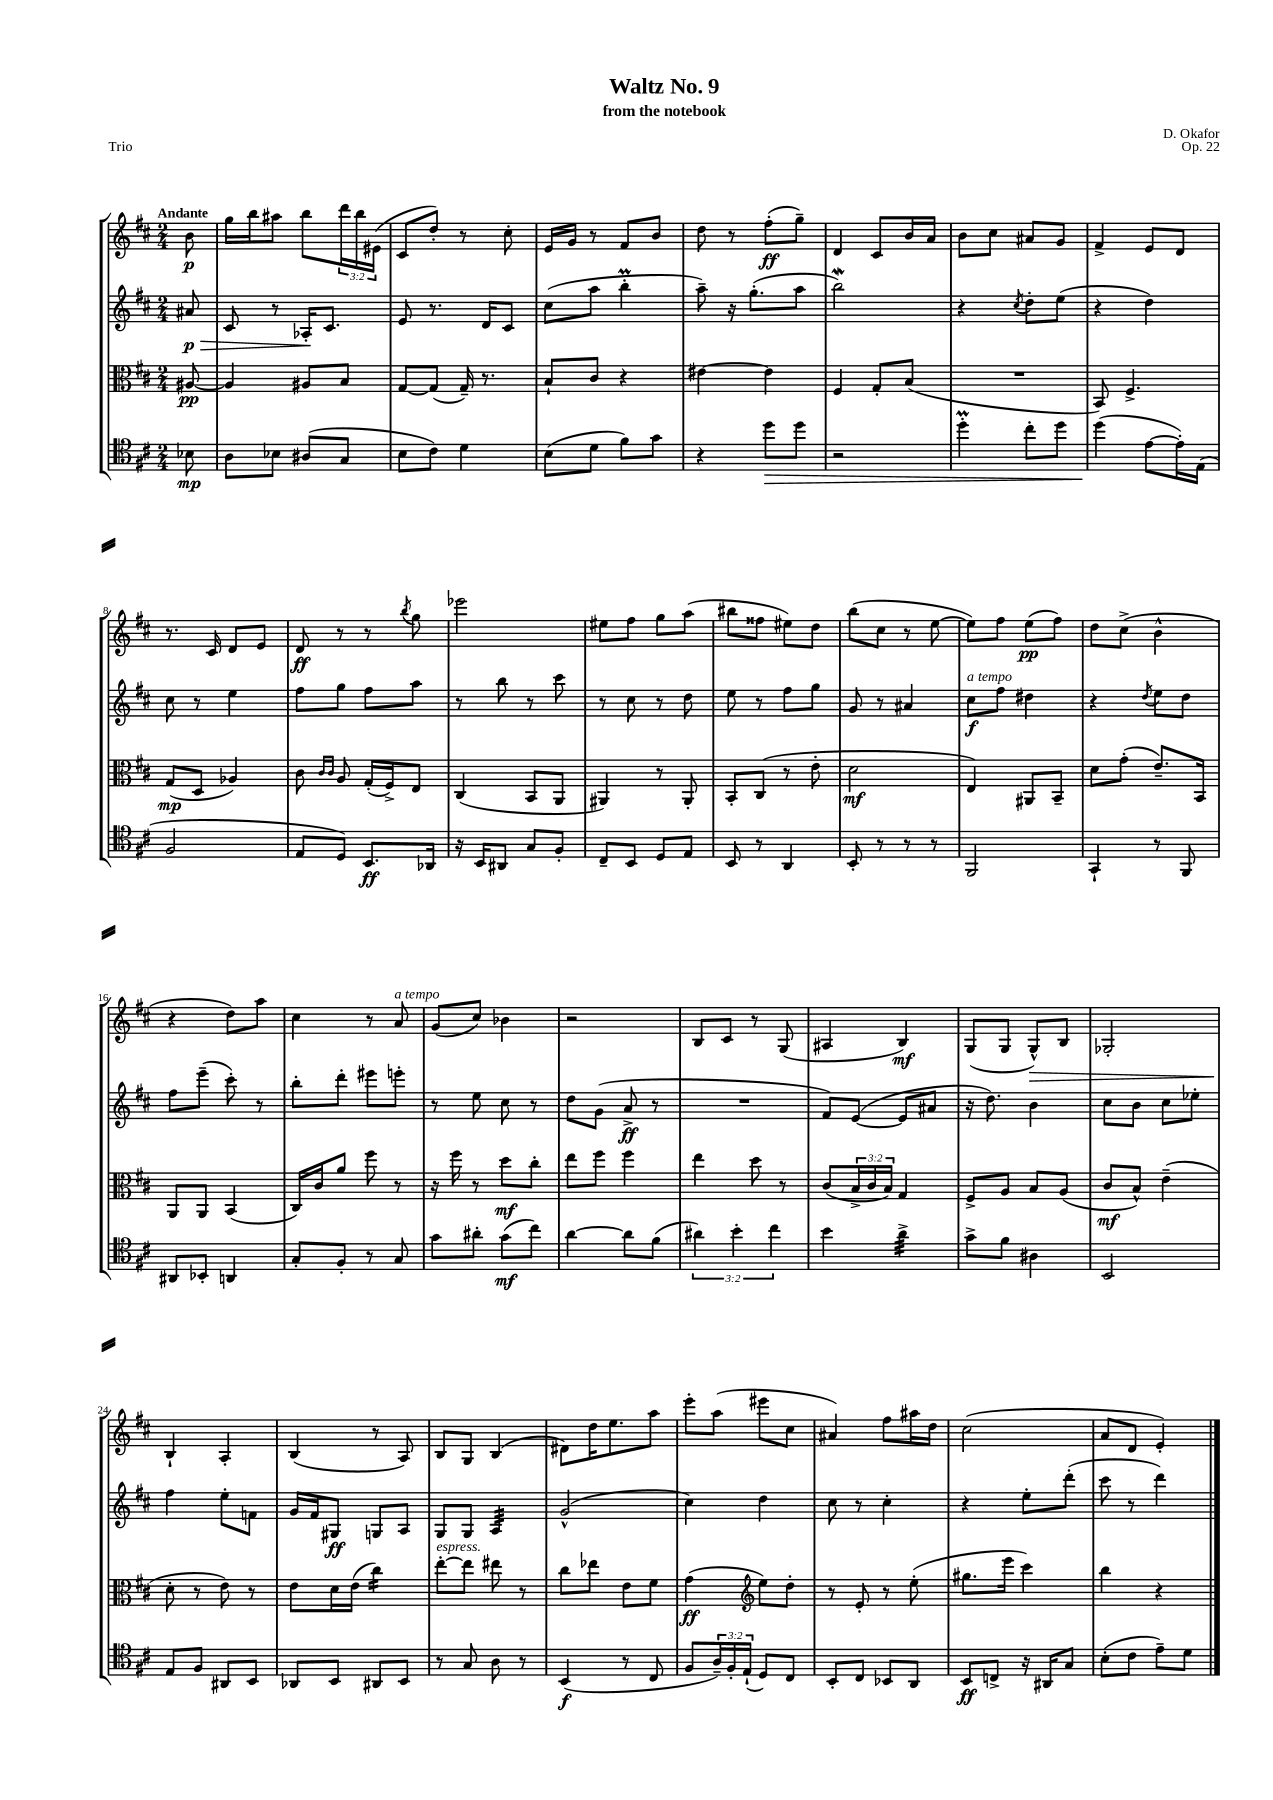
\header { title = "Waltz No. 9" composer = "D. Okafor" subtitle = "from the notebook" opus = "Op. 22" piece = "Trio" }
<<
\new StaffGroup <<
\new Staff = "s0" {
    \clef treble \key d \major \numericTimeSignature \time 2/4 \override Staff.TupletNumber.text = #tuplet-number::calc-fraction-text \partial 8 \tempo "Andante"
    b'8\p |
    g''16 b''16 ais''8 b''8 \tuplet 3/2 { d'''16 b''16 eis'16( } |
    cis'8 d''8-.) r8 cis''8-. |
    e'16 g'16 r8 fis'8 b'8 |
    d''8 r8 fis''8-.\ff( g''8--) |
    d'4 cis'8 b'16 a'16 |
    b'8 cis''8 ais'8 g'8 |
    fis'4-> e'8 d'8 |
    r8. cis'16 d'8 e'8 |
    d'8\ff r8 r8 \acciaccatura { b''8 } g''8 |
    ees'''2 |
    eis''8 fis''8 g''8 a''8( |
    bis''8 fisis''8 eis''8) d''8 |
    b''8( cis''8 r8 e''8~ |
    e''8) fis''8 e''8\pp( fis''8) |
    d''8 cis''8->( b'4-^ |
    r4 d''8) a''8 |
    cis''4 r8 a'8^\markup { \italic "a tempo" } |
    g'8( cis''8) bes'4 |
    r2 |
    b8 cis'8 r8 g8( |
    ais4 b4\mf) |
    g8( g8 g8-^\>) b8 |
    ges2-. |
    b4-!\! a4-. |
    b4( r8 a8) |
    b8 g8 b4( |
    dis'8) d''16 e''8. a''8 |
    e'''8-. a''8( eis'''8 cis''8 |
    ais'4) fis''8 ais''16 d''16 |
    cis''2( |
    a'8 d'8 e'4-.) \bar "|." |
}
\new Staff = "s1" {
    \clef treble \key d \major \numericTimeSignature \time 2/4 \partial 8
    ais'8\p\> |
    cis'8 r8 aes16-.\! cis'8. |
    e'8 r8. d'16 cis'8 |
    cis''8( a''8 b''4-.\prall |
    a''8--) r16 g''8.-.( a''8 |
    b''2\mordent) |
    r4 \acciaccatura { cis''8 } d''8-. e''8( |
    r4 d''4) |
    cis''8 r8 e''4 |
    fis''8 g''8 fis''8 a''8 |
    r8 b''8 r8 cis'''8 |
    r8 cis''8 r8 d''8 |
    e''8 r8 fis''8 g''8 |
    g'8 r8 ais'4 |
    cis''8\f^\markup { \italic "a tempo" } fis''8 dis''4 |
    r4 \acciaccatura { d''8 } e''8 d''8 |
    fis''8 e'''8--( cis'''8-.) r8 |
    b''8-. d'''8-. eis'''8 e'''8-. |
    r8 e''8 cis''8 r8 |
    d''8 g'8( a'8->\ff r8 |
    R2 |
    fis'8) e'8~( e'8 ais'8 |
    r16 d''8.) b'4 |
    cis''8 b'8 cis''8 ees''8-. |
    fis''4 e''8-. f'8 |
    g'16 fis'16 gis8\ff g8 a8 |
    g8 g8 a4:32 |
    g'2-^( |
    cis''4) d''4 |
    cis''8 r8 cis''4-. |
    r4 e''8-. d'''8-.( |
    cis'''8 r8 d'''4) \bar "|." |
}
\new Staff = "s2" {
    \clef alto \key d \major \numericTimeSignature \time 2/4 \override Staff.TupletNumber.text = #tuplet-number::calc-fraction-text \partial 8
    ais8~\pp |
    ais4 ais8 b8 |
    g8~ g8( g16--) r8. |
    b8-! cis'8 r4 |
    eis'4~ eis'4 |
    fis4 g8-. b8( |
    R2 |
    b,8) fis4.-> |
    g8\mp( d8 aes4) |
    cis'8 \grace { cis'16 cis'16 } a8 g16-.( fis16->) e8 |
    cis4( b,8 a,8 |
    ais,4) r8 ais,8-. |
    b,8-. cis8( r8 e'8-. |
    d'2\mf |
    e4) ais,8 b,8-- |
    d'8 g'8-.( e'8.--) b,16 |
    a,8 a,8 b,4( |
    cis16) cis'16 a'8 fis''8 r8 |
    r16 fis''16 r8 d''8\mf cis''8-. |
    e''8 fis''8 fis''4 |
    e''4 d''8 r8 |
    cis'8( \tuplet 3/2 { b16-> cis'16 b16) } g4 |
    fis8-> a8 b8 a8( |
    cis'8\mf b8-^) e'4--( |
    d'8-. r8 e'8) r8 |
    e'8 d'16 e'16( cis''4:16) |
    e''8~-.^\markup { \italic "espress." } e''8 eis''8 r8 |
    cis''8 ees''8 e'8 fis'8 |
    g'4\ff( \clef treble e''8) d''8-. |
    r8 e'8-. r8 e''8-.( |
    gis''8. e'''16 cis'''4) |
    b''4 r4 \bar "|." |
}
\new Staff = "s3" {
    \clef tenor \key d \major \numericTimeSignature \time 2/4 \override Staff.TupletNumber.text = #tuplet-number::calc-fraction-text \partial 8
    bes8\mp |
    a8 bes8 ais8( g8 |
    b8 cis'8) d'4 |
    b8( d'8 fis'8) g'8 |
    r4 d''8\> d''8 |
    r2 |
    d''4-.\prall cis''8-. d''8 |
    d''4\!( e'8~ e'16-.) e16( |
    fis2 |
    e8 d8) b,8.\ff aes,16 |
    r16 b,16 ais,8 g8 fis8-. |
    cis8-- b,8 d8 e8 |
    b,8 r8 a,4 |
    b,8-. r8 r8 r8 |
    fis,2 |
    g,4-! r8 fis,8 |
    ais,8 bes,8-. a,4 |
    g8-. fis8-. r8 g8 |
    g'8 ais'8-. g'8\mf( cis''8) |
    a'4~ a'8 fis'8( |
    \tuplet 3/2 { ais'4) b'4-. cis''4 } |
    b'4 a'4:32-> |
    g'8-> fis'8 ais4 |
    b,2 |
    e8 fis8 ais,8 b,8 |
    aes,8 b,8 ais,8 b,8 |
    r8 g8 a8 r8 |
    b,4\f( r8 cis8 |
    fis8 \tuplet 3/2 { a16--) fis16-. e16-!( } d8) cis8 |
    b,8-. cis8 bes,8 a,8 |
    b,8\ff c8-> r16 ais,16 g8 |
    b8-.( cis'8 e'8--) d'8 \bar "|." |
}
>>
>>
